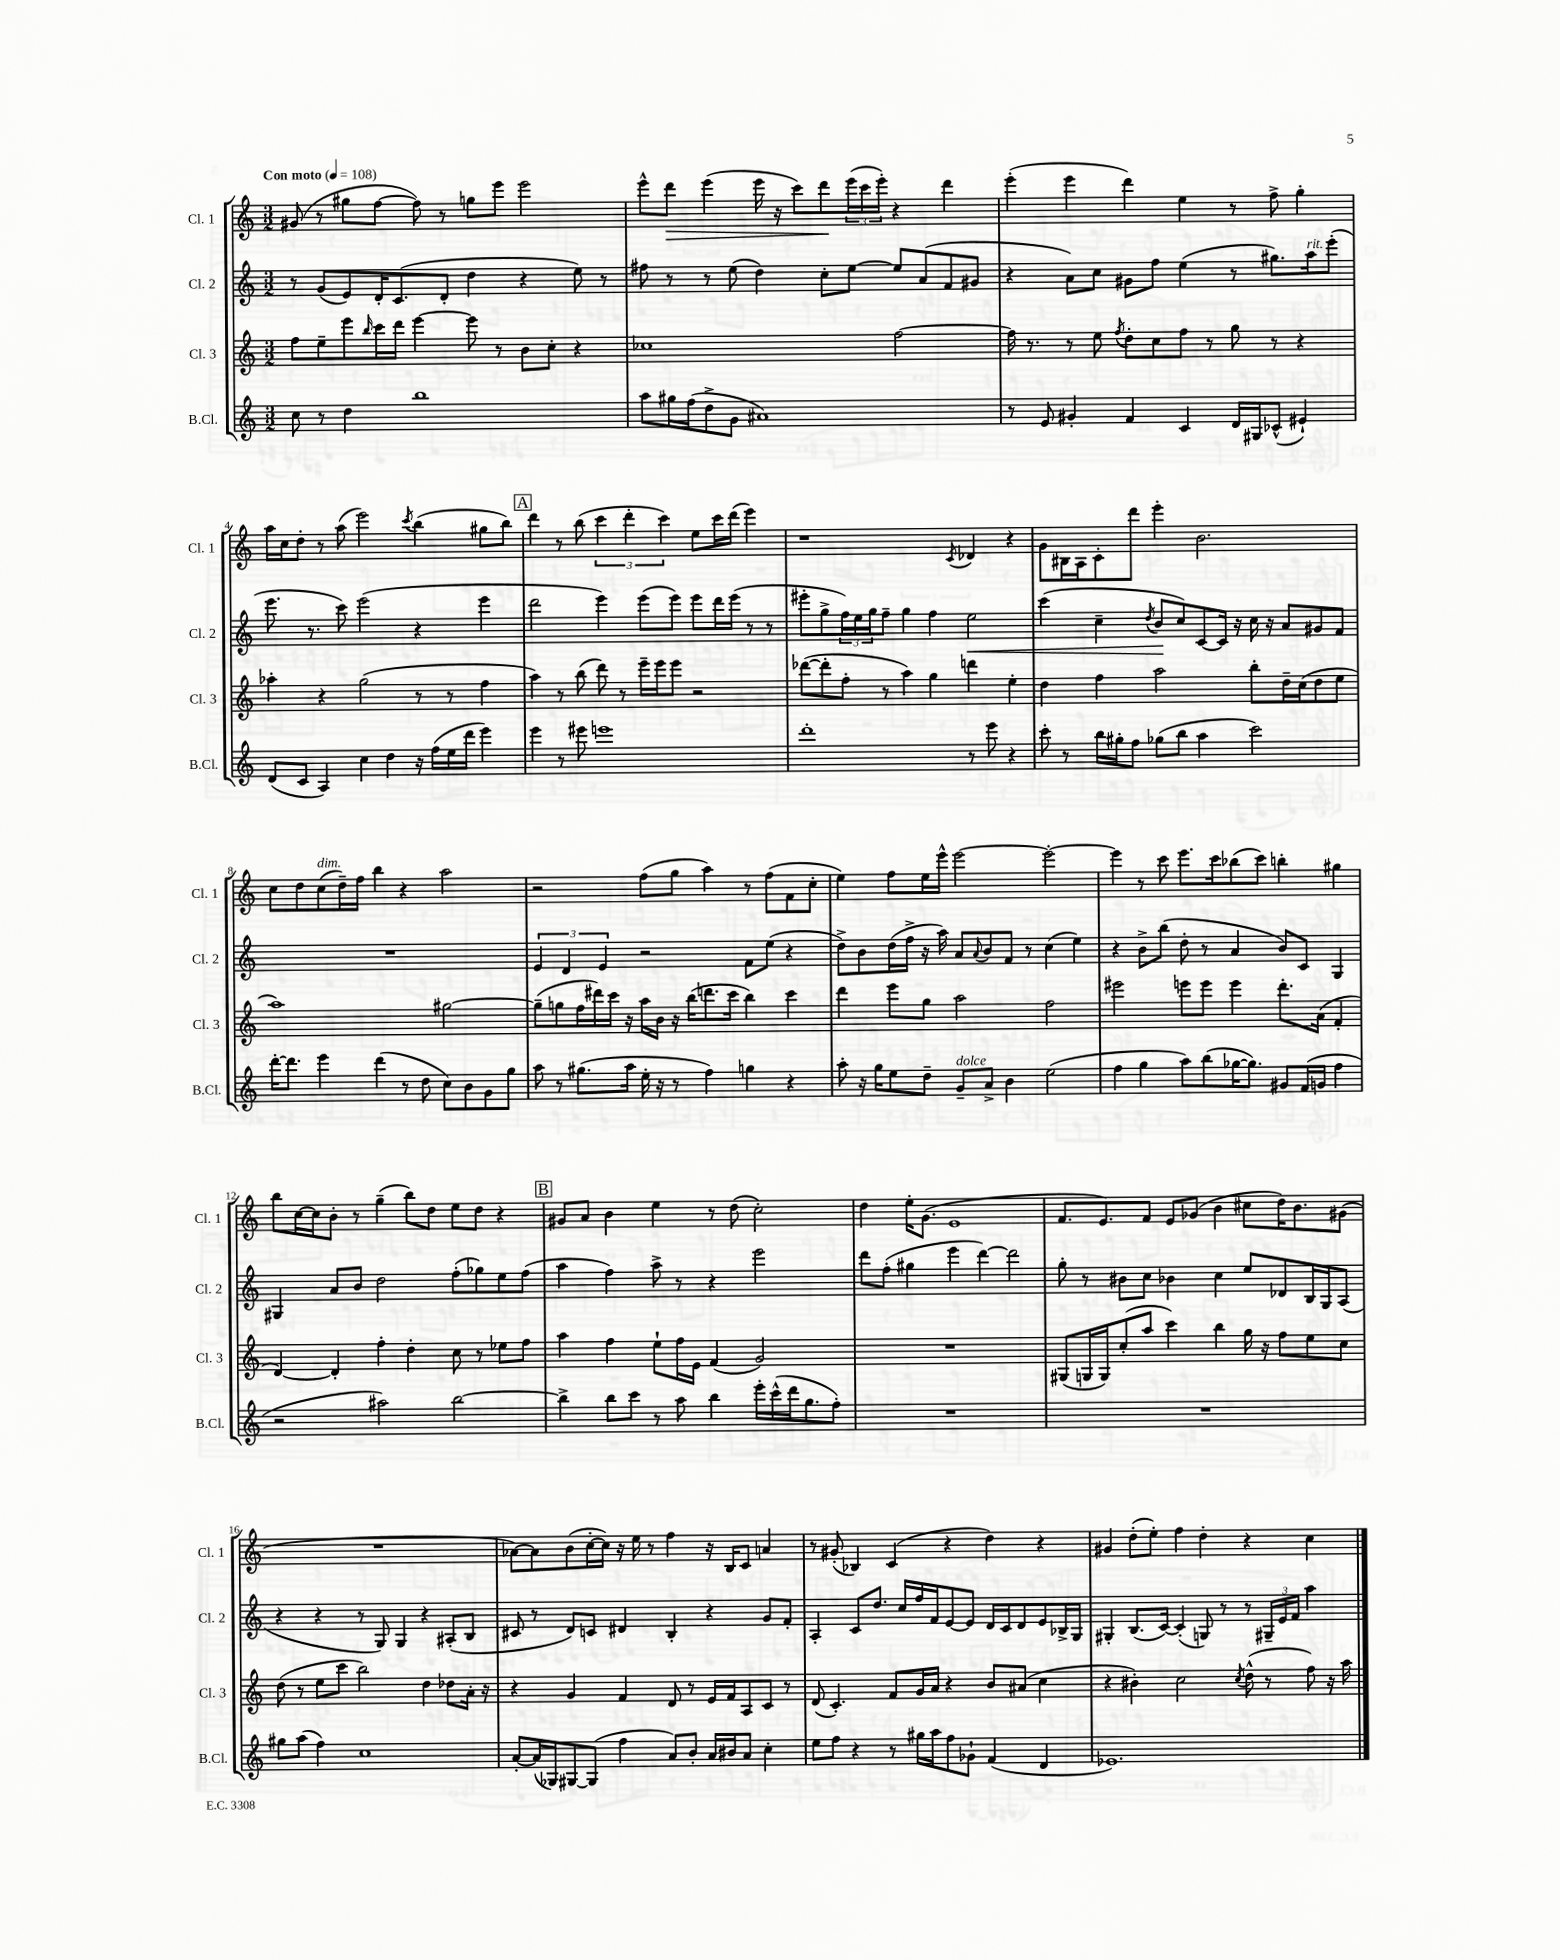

**kern	**kern	**kern	**kern
*staff4	*staff3	*staff2	*staff1
*clefG2	*clefG2	*clefG2	*clefG2
*k[]	*k[]	*k[]	*k[]
*M3/2	*M3/2	*M3/2	*M3/2
*MM108	*MM108	*MM108	*MM108
8cc\	8ff\L	8r	(8g#/
8r	8ee~\	(8g/L	8r
4dd\	8eee\	8e/)	8gg#\L
.	16qqbb/	.	.
.	16ccc\L	16d'/K	[8ff\J
.	16ddd\JJ	(8.c/	.
1bb	[4eee\	.	8ff\])
.	.	8d'/J	8r
.	8eee\]	4dd\	8gg\L
.	8r	.	8eee\J
.	8b\L	4r	2eee\
.	8cc'\J	.	.
.	4r	8ee\)	.
.	.	8r	.
=	=	=	=
8aa\L	1cc-	8ff#\	8eee^^\L
16gg#\L	.	8r	8ddd\J
(16ff\J	.	.	.
8dd^\	.	8r	(4eee\
8g\J	.	(8ee\	.
1a#)	.	4dd\)	16eee\
.	.	.	16r
.	.	.	8ccc\L)
.	.	8cc'\L	8ddd\
.	.	[8ee\J	(24eee\L
.	.	.	24ccc\
.	.	.	24eee'\JJ)
.	[2ff\	8ee/]L	4r
.	.	(8a/	.
.	.	8f/	4ddd\
.	.	8g#/J	.
=	=	=	=
8r	16ff\]	4r	(4eee'\
.	8.r	.	.
8e/	.	.	.
4g#'/	8r	8a\L)	4eee\
.	8ee\	8cc\J	.
.	8qff/	.	.
4f/	8dd'\L	8g#\L	4ddd\)
.	8cc\	8ff\J	.
4c/	8ff\J	(4ee\	4ee\
.	8r	.	.
16d/LL	8gg\	8r	8r
16G#/J	.	.	.
(8c-^^/J	8r	8.gg#\L)	8ff^\
4e#`/)	4r	.	4gg'\
.	.	16aa\k	.
.	.	(8eee'\J	.
=	=	=	=
(8d/L	4aa-'\	8.eee\	16aa\LL
.	.	.	16cc\J
8c/J	.	.	8dd'\J
.	.	8.r	.
4A/)	4r	.	8r
.	.	8ccc\)	(8aa\
4cc\	(2gg\	(2eee\	2eee\)
4dd\	.	.	.
.	.	.	8qccc/
16r	8r	4r	(4bb\
(16ff\LL	.	.	.
16ee\	8r	.	.
16ddd\JJ	.	.	.
4eee\)	4ff\	4eee\	8gg#\L
.	.	.	8bb\J)
=	=	=	=
4eee\	4aa\)	2ddd\	4ddd\
8r	8r	.	8r
8eee#\	(8bb\	.	(8bb\
1eee	8ddd\)	4eee\)	6ccc\
.	8r	.	.
.	.	.	6ddd'\
.	16eee~\LL	(8eee\L	.
.	16eee\J	.	.
.	.	.	6ccc\)
.	8eee\J	8eee\J)	.
.	2r	8eee\L	8ee\L
.	.	16ddd\L	16ccc\L
.	.	(16eee\JJ	(16ddd\JJ
.	.	8r	4eee\)
.	.	8r	.
=	=	=	=
1ddd'	([8ddd-\L	8eee#'\L	1r
.	8ddd-'\]	8gg^\	.
.	8ff'\J	24ff\L)	.
.	.	24ee\	.
.	.	24gg\J	.
.	8r	8ff~\J	.
.	4aa\)	4gg\	.
.	4gg\	4ff\	.
.	.	.	8qc/
8r	4ddd\	2ee\	4d-/
8eee\	.	.	.
4r	4ee'\	.	4r
=	=	=	=
8ccc'\	4dd\	(4ccc\	8g\L
8r	.	.	16B#\L
.	.	.	16A\J
16bb\LL	4ff\	4cc~\	8c'\
16gg#'\J	.	.	.
8ff\J	.	.	8ddd\J
.	.	8qdd/	.
(8gg-\L	2aa\	8b/L	4eee'\
8bb\J	.	8cc/)	.
4aa\	.	[8c/	2.b\
.	.	16c/]Jk	.
.	.	16r	.
2ccc\)	8bb'\L	16cc\	.
.	.	16r	.
.	16dd~\L	8a/L	.
.	(16cc\J	.	.
.	8dd\	8g#/	.
.	8ee\J	8f/J	.
=	=	=	=
[16ddd'\LK	1aa)	1.r	8cc\L
8.ddd\]J	.	.	.
.	.	.	8dd\
4eee\	.	.	(8cc\
.	.	.	16dd~\L)
.	.	.	16ff\JJ
(4ddd\	.	.	4bb\
8r	.	.	4r
8dd\	.	.	.
8cc\L)	[2gg#\	.	2aa\
8b\	.	.	.
8g\	.	.	.
8gg\J	.	.	.
=	=	=	=
8aa\	(8gg#~\]L	6e/	2r
8r	8gg\	.	.
.	.	6d/	.
(8.gg#\L	16ff\L	.	.
.	16ddd#\)	.	.
.	.	6e/	.
.	16ccc\JJ	.	.
16aa\Jk	16r	.	.
16ee'\	16aa\LL	2r	(8ff\L
16r	16b\JJ	.	.
8r	16r	.	8gg\J
.	(16bb\LK	.	.
4ff\)	8.ddd\	.	4aa\)
.	16ccc\Jk	.	.
4gg\	4bb\)	8f\L	8r
.	.	(8ee\J	(8ff\L
4r	4ccc\	4r	8f\
.	.	.	8cc'\J
=	=	=	=
8aa'\	4ddd\	8dd^\L)	4ee\)
16r	.	8b\	.
16gg\LK	.	.	.
8ee\	8eee\L	(16dd\L	8ff\L
.	.	16ff^\JJ	.
8dd~\J	8gg\J	16r	16ee\L
.	.	16aa\)	16eee^^\JJ
8g~/L	2aa\	8a/L	[2eee\
.	.	8qqa/	.
8a^/J	.	8b/	.
4b\	.	8f/J	.
.	.	8r	.
(2ee\	2ff\	(4cc\	2eee'\_
.	.	4ee\)	.
=	=	=	=
4ff\	2eee#\	4r	4eee\]
4gg\	.	8b^\L	8r
.	.	(8bb\J	8ccc\
8aa\L)	8eee\L	8dd'\	8.eee\L
(8bb\	8eee\J	8r	.
.	.	.	16ccc\k
[16gg-\K	4eee\	4a/	(8bb-\
8.gg-\]J)	.	.	.
.	.	.	8ccc\J)
8g#/L	8.ddd'\L	8b/L)	4bb'\
(16f/L	.	8c/J	.
16g/JJ	(16a\Jk	.	.
4ff\	4f'/	4G/	4gg#\
=	=	=	=
2r	[4d/)	4G#/	8bb\L
.	.	.	[16cc\L
.	.	.	16cc\]J
.	4d'/]	8a/L	8b'\J
.	.	8b/J	8r
2aa#\)	4ff'\	2dd\	(4gg~\
.	4dd'\	.	8bb\L)
.	.	.	8dd\J
[2bb\	8cc\	(8ff'\L	8ee\L
.	8r	8gg-\)	8dd\J
.	8ee-\L	8ee\	4r
.	8ff\J	(8ff\J	.
=	=	=	=
4bb^\]	4aa\	4aa\	8g#/L
.	.	.	8a/J
8bb\L	4ff\	4ff\)	4b\
8ccc\J	.	.	.
8r	8ee`\L	8aa^\	4ee\
8aa\	16ff\L	8r	.
.	16e\JJ	.	.
4bb\	(4f/	4r	8r
.	.	.	(8dd\
16eee'\LL	2g/)	2eee\	2cc'\)
(16ccc^^\	.	.	.
16ddd\J	.	.	.
8.gg\	.	.	.
8ff'\J)	.	.	.
=	=	=	=
1.r	1.r	8ddd\L	4dd\
.	.	(8ff'\J	.
.	.	4gg#\	16ee'\LK
.	.	.	(8.g\J
.	.	4eee\	1e
.	.	[4ddd\)	.
.	.	2ddd\]	.
=	=	=	=
1.r	(8G#/L	8gg'\	8.f/L
.	16G/L	8r	.
.	16G/J)	.	8.e/)
.	(8cc'/	8b#\L	.
.	8aa/J	8cc\J	8f/J
.	4ccc\)	4b-\	8e/L
.	.	.	(8g-/J
.	4bb\	4cc\	4b\
.	16gg\	8ee/L	8cc#\L
.	16r	.	.
.	8ff\L	8d-/	16dd\K)
.	.	.	8.b\
.	8ee\	16B/L	.
.	.	16G/J	.
.	8cc\J	(8A/J	(8g#\J
=	=	=	=
8gg#\L	(8dd\	4r	1.r
(8aa\J	8r	.	.
4ff\)	8ee\L	4r	.
.	8ccc\J	.	.
1cc	2bb\)	8r	.
.	.	8G/)	.
.	.	4G/	.
.	4dd\	4r	.
.	8dd-\L	(8A#'/L	.
.	16a'\Jk	8B/J	.
.	16r	.	.
=	=	=	=
[8a'/L	4r	8c#/	[8a-\L)
(16a/]L	.	8r	8a-\]
16G-/J)	.	.	.
[8G#/	4g/	8d/L)	(8b\
(8G#/]J	.	8c/J	[16cc'\L
.	.	.	16cc\]JJ)
4ff\	4f/	4d#/	16r
.	.	.	16ee\
.	.	.	8r
8a/L)	8d/	4B'/	4ff\
8b'/J	8r	.	.
16a/LL	16e/LL	4r	16r
16b#/J	16f/J	.	16B/LK
8a/J	8A/	.	8c/J
4cc'\	8c/J	8g/L	4a/
.	8r	8f'/J	.
=	=	=	=
8ee\L	(8d/	4A'/	8r
8ff\J	4.c'/)	.	(8g#'/
4r	.	8c/L	4B-/)
.	.	8.dd/J	.
8r	8f/L	.	(4c/
.	.	16cc/LL	.
16gg#\LL	16g/L	16ff/	.
16aa\J	16a/JJ	16f/J	.
8ff\	4r	[8e/	4r
8g-`\J	.	8e/]J	.
(4f/	8b/L	16d/LL	4dd\)
.	.	16c/J	.
.	(8a#/J	8d/	.
4d/	4cc\	8e/	4r
.	.	16B-^/L	.
.	.	16G/JJ	.
=	=	=	=
1.e-)	4r	4G#'/	4g#/
.	4b#'\)	(8.B/L	(8dd'\L
.	.	.	8ee'\J)
.	.	[16c/Jk)	.
.	2cc\	(4c'/]	4ff\
.	.	8G/)	4dd'\
.	.	8r	.
.	8qcc/	.	.
.	(8dd^^\	8r	4r
.	8r	24G#~/LL	.
.	.	24e/	.
.	.	24f/JJ	.
.	8ff\)	4aa\	4cc\
.	16r	.	.
.	16aa\	.	.
==	==	==	==
*-	*-	*-	*-
